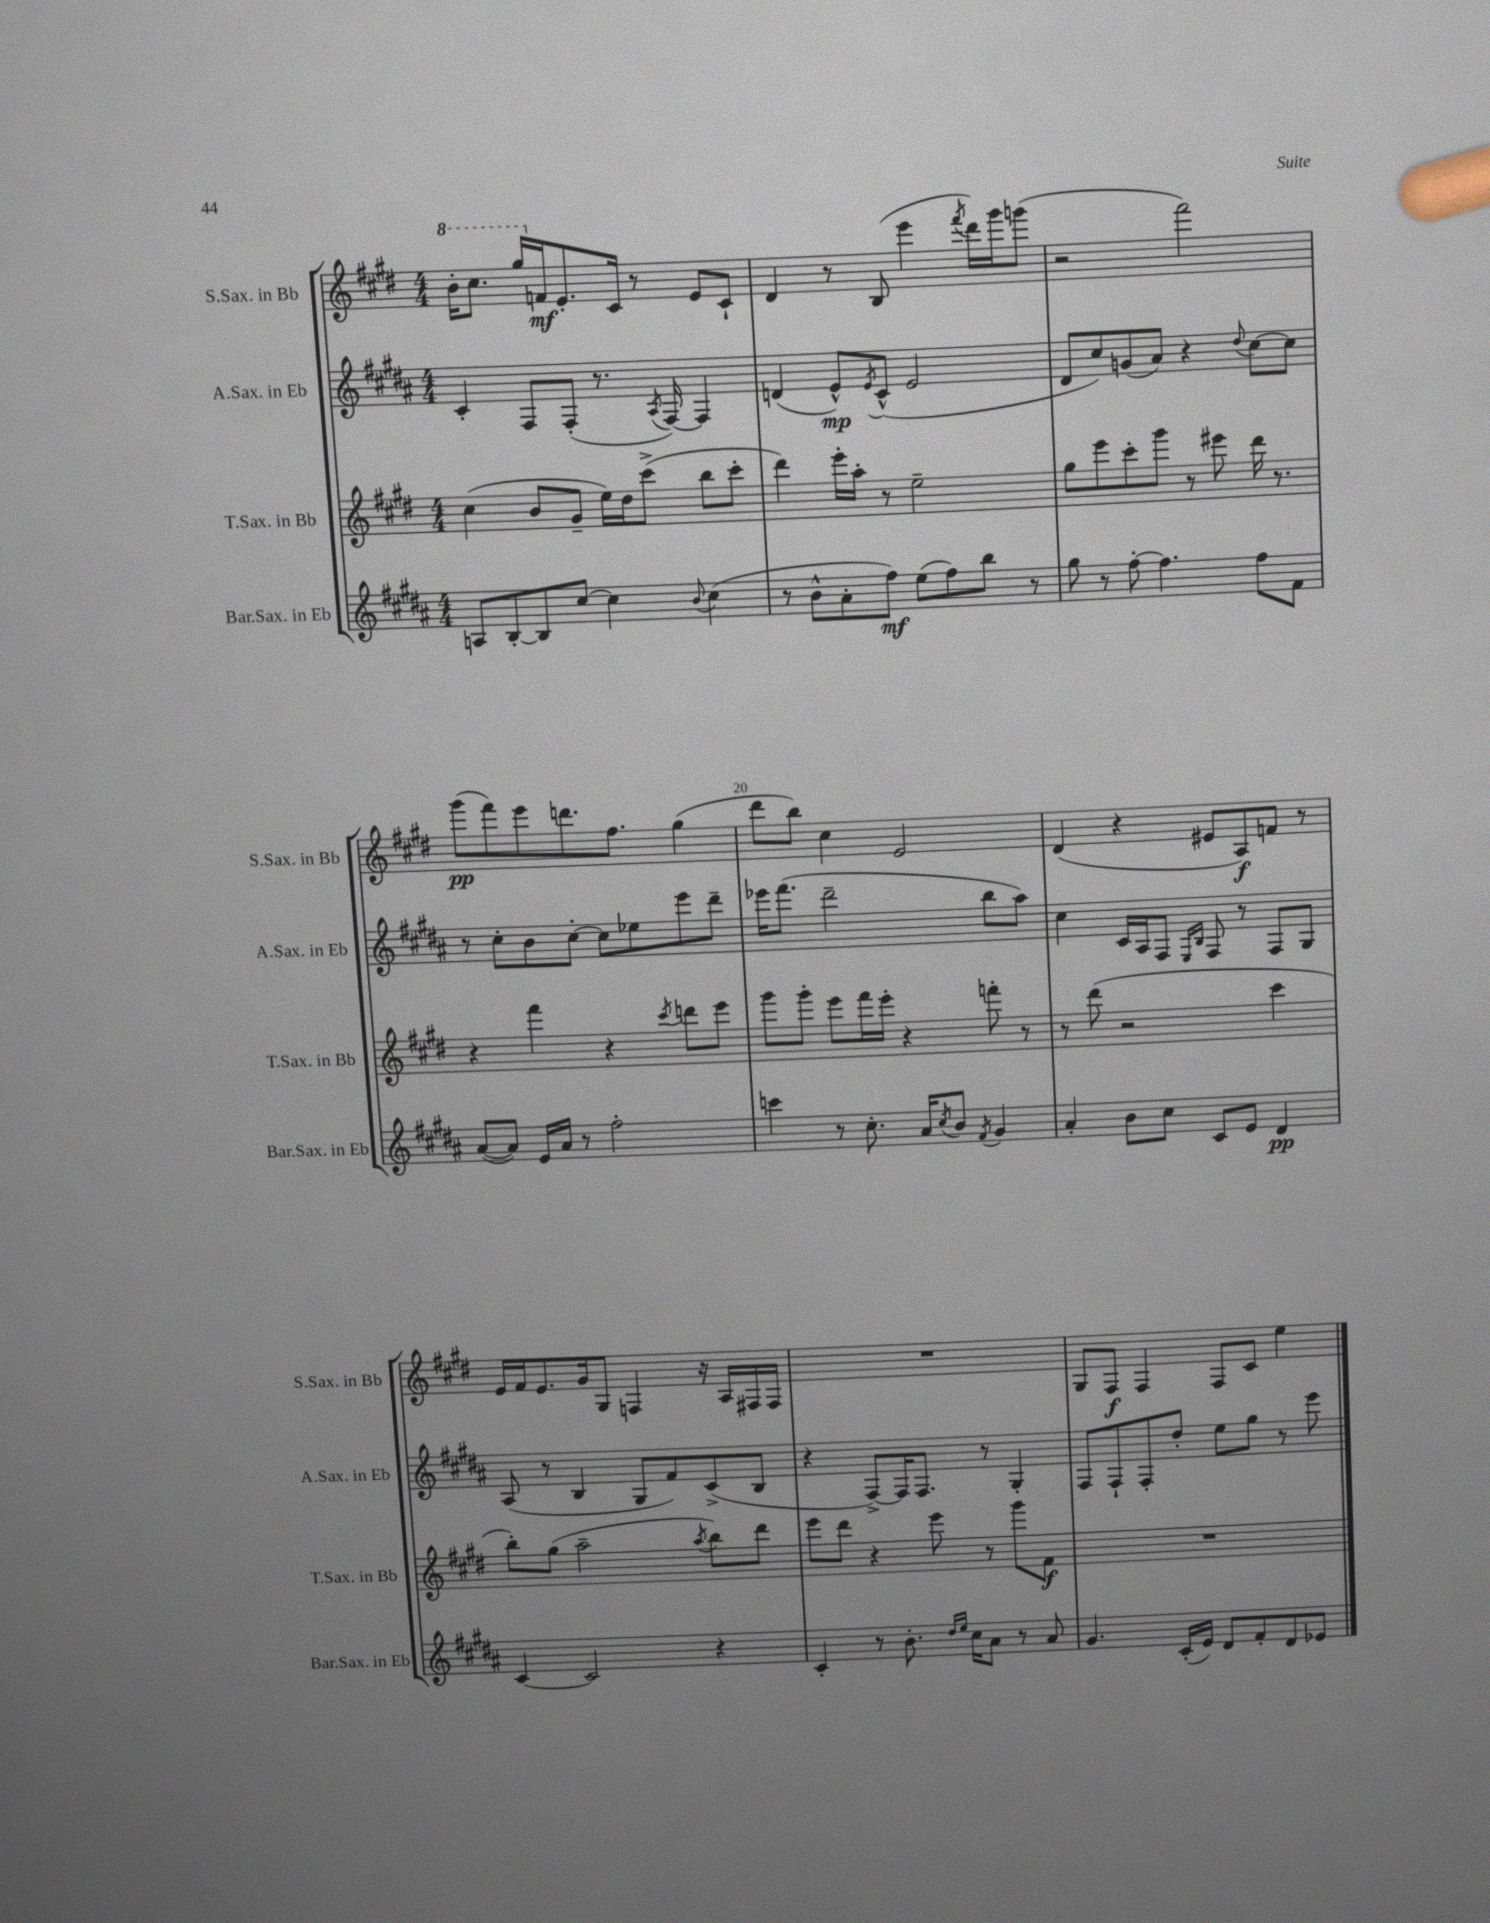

**kern	**dynam	**kern	**dynam	**kern	**dynam	**kern	**dynam
*part4	*part4	*part3	*part3	*part2	*part2	*part1	*part1
*staff4	*staff4	*staff3	*staff3	*staff2	*staff2	*staff1	*staff1
*I"Bar.Sax. in Eb	*	*I"T.Sax. in Bb	*	*I"A.Sax. in Eb	*	*I"S.Sax. in Bb	*
*I'Bar.Sax. in Eb	*	*I'T.Sax. in Bb	*	*I'A.Sax. in Eb	*	*I'S.Sax. in Bb	*
*clefG2	*	*clefG2	*	*clefG2	*	*clefG2	*
*k[f#c#g#d#a#]	*	*k[f#c#g#d#]	*	*k[f#c#g#d#a#]	*	*k[f#c#g#d#]	*
*M4/4	*	*M4/4	*	*M4/4	*	*M4/4	*
*	*	*	*	*	*	*8va	*
=16	=16	=16	=16	=16	=16	=16	=16
8An/L	.	(4cc#\	.	4c#'/	.	16bb'\KL	.
.	.	.	.	.	.	8.ccc#\J	.
[8B'/	.	.	.	.	.	.	.
8B/]	.	8b/L	.	8F#/L	.	16ggg#/LL	.
*	*	*	*	*	*	*X8va	*
.	.	.	.	.	.	16fn/J	mf
[8cc#/J	.	8g#~/J	.	(8F#'/J	.	8.e'/	.
4cc#\]	.	16ee\LL)	.	8.r	.	.	.
.	.	16dd#\J	.	.	.	16c#/Jk	.
.	.	(8ccc#^\J	.	.	.	8r	.
.	.	.	.	8qA#/	.	.	.
.	.	.	.	[16F#/)	.	.	.
8qqb/	.	.	.	.	.	.	.
(4cc#\	.	8bb\L	.	4F#/]	.	8e/L	.
.	.	8ccc#'\J	.	.	.	8c#`/J	.
=17	=17	=17	=17	=17	=17	=17	=17
8r	.	4ddd#\)	.	(4dn/	.	4d#/	.
8b^^\L	.	.	.	.	.	.	.
8a#'\	.	16eee'\LL	.	8e^^/L)	mp	8r	.
.	.	16aa'\JJ	.	.	.	.	.
.	.	.	.	8qe/	.	.	.
8ff#\J)	mf	8r	.	(8c#^^/J	.	(8B/	.
(8ee\L	.	2ee~\	.	2e/	.	4eee\	.
8ff#\)	.	.	.	.	.	.	.
.	.	.	.	.	.	8qfff#/	.
8bb\J	.	.	.	.	.	16ddd#\LL)	.
.	.	.	.	.	.	16ggg#\J	.
8r	.	.	.	.	.	(8gggn\J	.
=18	=18	=18	=18	=18	=18	=18	=18
8gg#\	.	8gg#\L	.	8d#/L	.	2r	.
8r	.	8eee\	.	8cc#/)	.	.	.
[8ff#'\	.	8ccc#'\	.	(8gn/	.	.	.
4.ff#\]	.	8ggg#\J	.	8a#/J)	.	.	.
.	.	8r	.	4r	.	2fff#\)	.
.	.	8eee#X\	.	.	.	.	.
.	.	.	.	8qqdd#/	.	.	.
8ff#\L	.	16ddd#\	.	[8cc#\L	.	.	.
.	.	8.r	.	.	.	.	.
8f#\J	.	.	.	8cc#\J]	.	.	.
!!LO:LB:g=z
=19	=19	=19	=19	=19	=19	=19	=19
([8a#/L	.	4r	.	8r	.	(8ggg#\L	pp
8a#/J])	.	.	.	8cc#'\L	.	8fff#\)	.
16e/LL	.	4fff#\	.	8b\	.	8eee\	.
16a#/JJ	.	.	.	.	.	.	.
8r	.	.	.	[8cc#'\J	.	8.dddn\	.
2ff#'\	.	4r	.	8cc#\L]	.	.	.
.	.	.	.	.	.	8.ff#\J	.
.	.	.	.	8ee-X\	.	.	.
.	.	8qccc#/	.	.	.	.	.
.	.	8dddn\L	.	8eee\	.	(4gg#\	.
.	.	8eee\J	.	8ddd#~\J	.	.	.
=20	=20	=20	=20	=20	=20	=20	=20
4cccn\	.	8ggg#\L	.	16eee-X\KL	.	8ddd#\L	.
.	.	.	.	(8.fff#\J	.	.	.
.	.	8ggg#'\J	.	.	.	8bb\J)	.
8r	.	8eee\L	.	2ddd#~\	.	4cc#\	.
8.cc#'\	.	16fff#\L	.	.	.	.	.
.	.	16eee'\JJ	.	.	.	.	.
.	.	4r	.	.	.	2e/	.
16a#/KL	.	.	.	.	.	.	.
8qcc#/	.	.	.	.	.	.	.
8b/J	.	.	.	.	.	.	.
8qf#/	.	.	.	.	.	.	.
4g#/	.	8fffn'\	.	8bb\L	.	.	.
.	.	8r	.	8aa#\J)	.	.	.
=21	=21	=21	=21	=21	=21	=21	=21
4a#'/	.	8r	.	4cc#\	.	(4d#/	.
.	.	(8ddd#\	.	.	.	.	.
8b\L	.	2r	.	16c#/LL	.	4r	.
.	.	.	.	16A#/J	.	.	.
8cc#\J	.	.	.	8F#/J	.	.	.
.	.	.	.	16qqE/LL	.	.	.
.	.	.	.	16qqB/JJ	.	.	.
8c#/L	.	.	.	8F#/	.	8e#X/L	.
8e/J	.	.	.	8r	.	8A/)	f
4d#/	pp	4ccc#\	.	8F#/L	.	8fn/J	.
.	.	.	.	8G#/J	.	8r	.
!!LO:LB:g=z
=22	=22	=22	=22	=22	=22	=22	=22
[4c#/	.	8bb'\L)	.	(8A#/	.	16e/LL	.
.	.	.	.	.	.	16f#/J	.
.	.	(8gg#\J	.	8r	.	8.e/	.
2c#/]	.	2aa~\	.	4B/	.	.	.
.	.	.	.	.	.	16g#/k	.
.	.	.	.	.	.	8G#/J	.
.	.	.	.	8G#/L	.	4Fn/	.
.	.	.	.	8f#/)	.	.	.
.	.	8qaa/	.	.	.	.	.
4r	.	8bb\L)	.	(8c#^/	.	16r	.
.	.	.	.	.	.	16A/LL	.
.	.	8ddd#\J	.	8B/J	.	16F#X/	.
.	.	.	.	.	.	16F#/JJ	.
=23	=23	=23	=23	=23	=23	=23	=23
4c#'/	.	8eee\L	.	4r	.	1r	.
.	.	8ddd#\J	.	.	.	.	.
8r	.	4r	.	[8F#^/L)	.	.	.
8.b'\	.	.	.	16F#/K]	.	.	.
.	.	.	.	8.F#/J	.	.	.
.	.	8eee\	.	.	.	.	.
16qqdd#/LL	.	.	.	.	.	.	.
16qqee/JJ	.	.	.	.	.	.	.
16cc#\KL	.	.	.	.	.	.	.
8a#\J	.	8r	.	8r	.	.	.
8r	.	8ggg#\L	.	4G#'/	.	.	.
8a#/	.	8f#\J	f	.	.	.	.
=24	=24	=24	=24	=24	=24	=24	=24
4.g#/	.	1r	.	8F#/L	.	8G#/L	.
.	.	.	.	8F#`/	.	8F#/J	f
.	.	.	.	8F#'/	.	4F#/	.
(16c#'/LL	.	.	.	8dd#'/J	.	.	.
16e/JJ)	.	.	.	.	.	.	.
8d#/L	.	.	.	8ee\L	.	8F#/L	.
8f#'/	.	.	.	8gg#\J	.	8c#/J	.
8d#/	.	.	.	8r	.	4ee\	.
8e-X/J	.	.	.	8eee\	.	.	.
==	==	==	==	==	==	==	==
*-	*-	*-	*-	*-	*-	*-	*-
